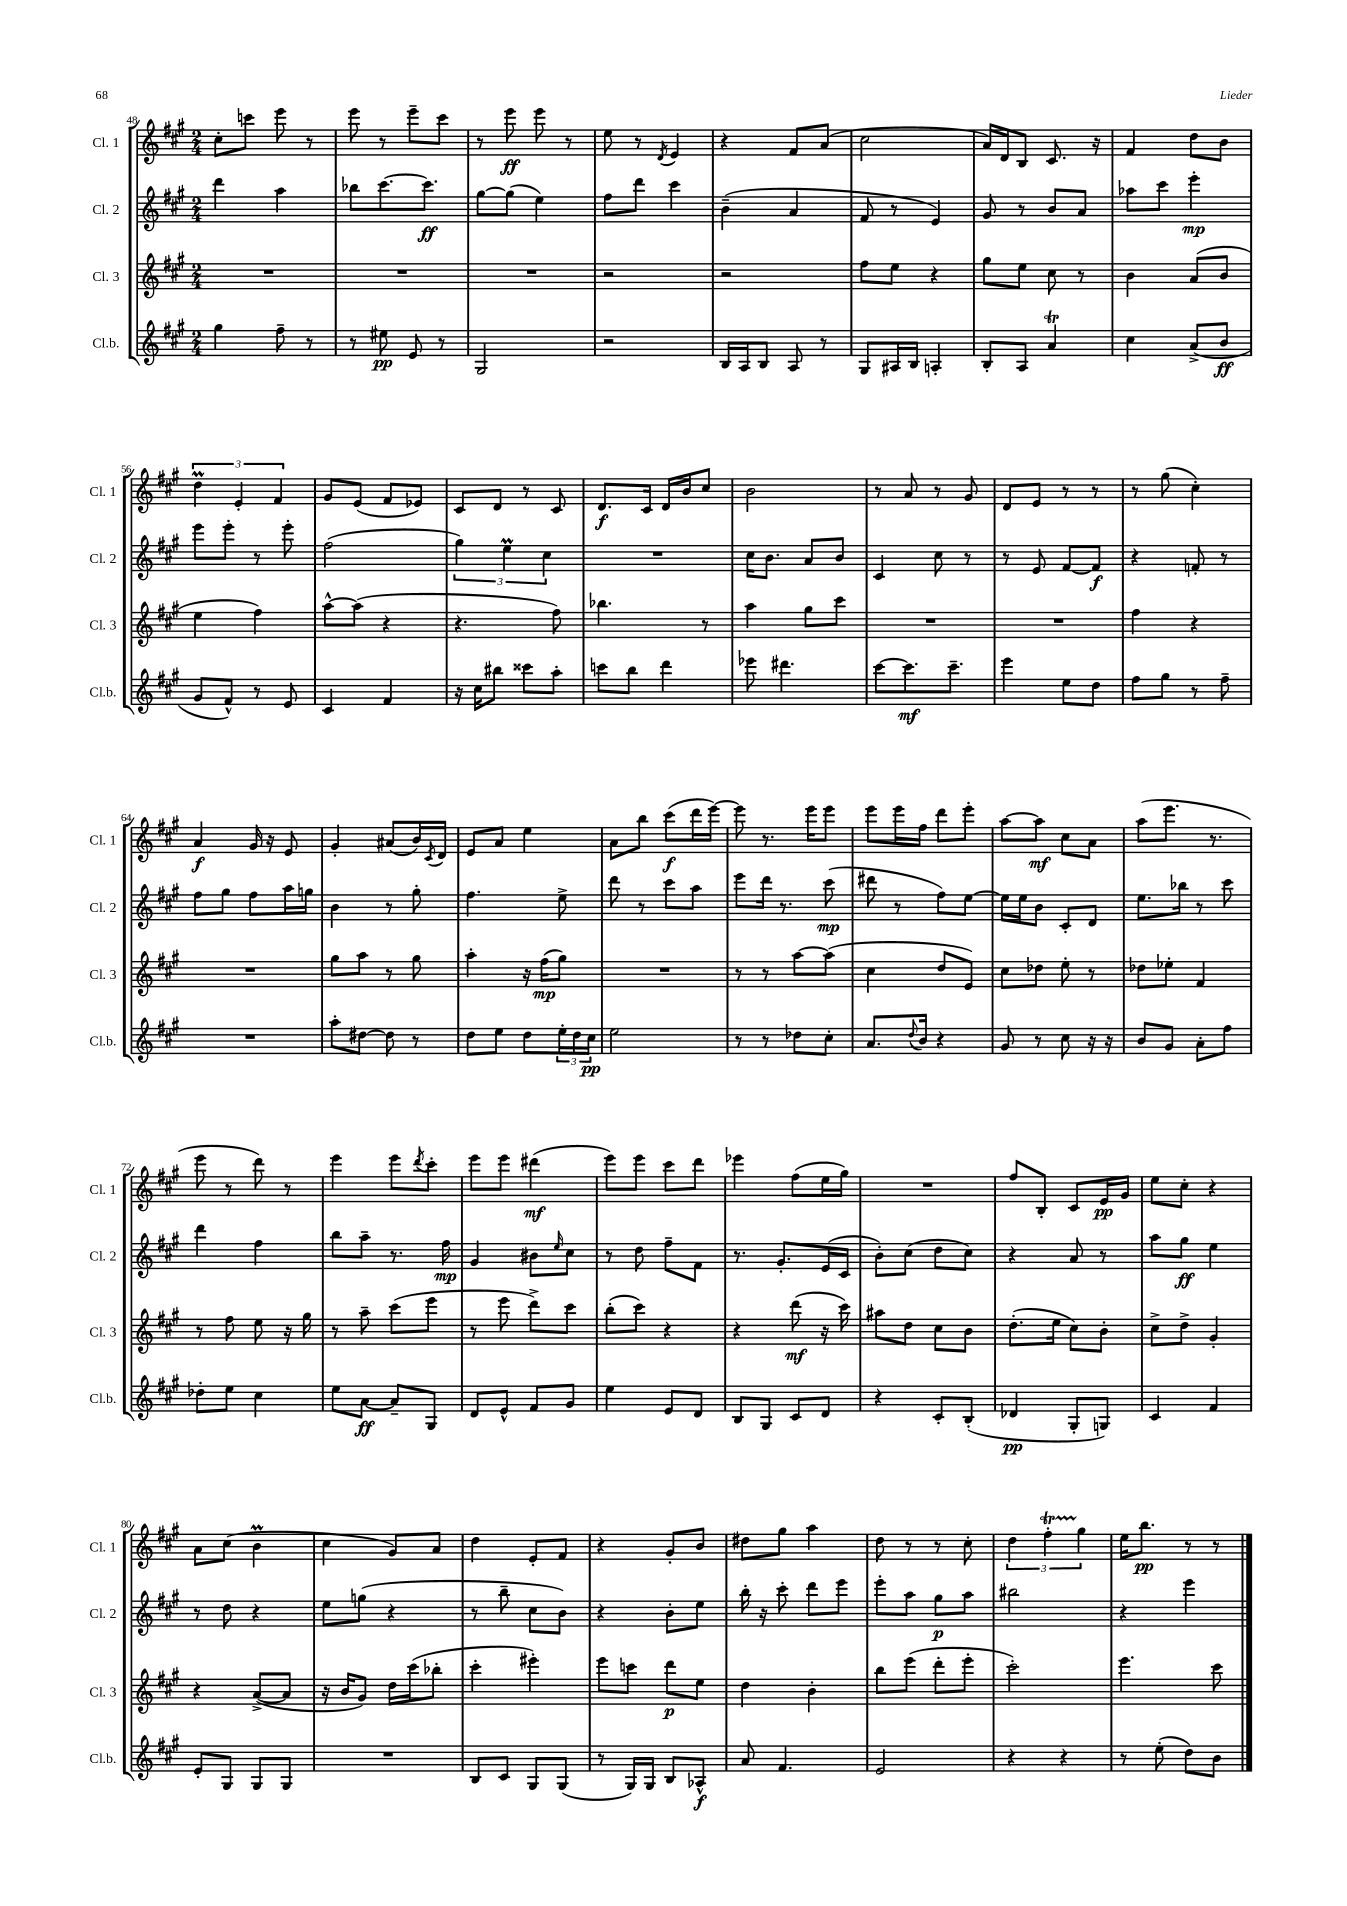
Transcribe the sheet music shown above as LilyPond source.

<<
\new StaffGroup <<
\new Staff = "s0" \with { instrumentName = "Cl. 1" shortInstrumentName = "Cl. 1" } {
    \clef treble \key a \major \numericTimeSignature \time 2/4
    cis''8-. c'''8 e'''8 r8 |
    e'''8 r8 e'''8-- cis'''8 |
    r8 e'''8\ff e'''8 r8 |
    e''8 r8 \acciaccatura { d'8 } e'4 |
    r4 fis'8 a'8( |
    cis''2 |
    a'16) d'16 b8 cis'8. r16 |
    fis'4 d''8 b'8 |
    \tuplet 3/2 { d''4\prall e'4-. fis'4 } |
    gis'8 e'8( fis'8 ees'8) |
    cis'8 d'8 r8 cis'8 |
    d'8.\f cis'16 d'16 b'16 cis''8 |
    b'2 |
    r8 a'8 r8 gis'8 |
    d'8 e'8 r8 r8 |
    r8 gis''8( cis''4-.) |
    a'4\f gis'16 r16 e'8 |
    gis'4-. ais'8( b'16) \acciaccatura { cis'8 } d'16 |
    e'8 a'8 e''4 |
    a'8 b''8 cis'''8\f( d'''16 e'''16~) |
    e'''8 r8. e'''16 e'''8 |
    e'''8 e'''16 fis''16 d'''8 e'''8-. |
    a''8~ a''8\mf cis''8 a'8 |
    a''8( e'''8. r8. |
    e'''8 r8 d'''8) r8 |
    e'''4 e'''8 \acciaccatura { d'''8 } cis'''8-. |
    e'''8 e'''8 dis'''4\mf( |
    e'''8) e'''8 cis'''8 d'''8 |
    ees'''4 fis''8( e''16 gis''16) |
    R2 |
    fis''8 b8-. cis'8 e'16\pp gis'16 |
    e''8 cis''8-. r4 |
    a'8 cis''8( b'4\prall |
    cis''4 gis'8) a'8 |
    d''4 e'8-. fis'8 |
    r4 gis'8-. b'8 |
    dis''8 gis''8 a''4 |
    d''8 r8 r8 cis''8-. |
    \tuplet 3/2 { d''4 fis''4-.\startTrillSpan gis''4\stopTrillSpan } |
    e''16 b''8.\pp r8 r8 \bar "|." |
}
\new Staff = "s1" \with { instrumentName = "Cl. 2" shortInstrumentName = "Cl. 2" } {
    \clef treble \key a \major \numericTimeSignature \time 2/4
    d'''4 a''4 |
    bes''8 cis'''8.~ cis'''8.\ff |
    gis''8~ gis''8( e''4) |
    fis''8 d'''8 cis'''4 |
    b'4--( a'4 |
    fis'8 r8 e'4) |
    gis'8 r8 b'8 a'8 |
    aes''8 cis'''8 e'''4-.\mp |
    e'''8 e'''8-. r8 e'''8-. |
    fis''2( |
    \tuplet 3/2 { gis''4) e''4\prall cis''4 } |
    R2 |
    cis''16 b'8. a'8 b'8 |
    cis'4 cis''8 r8 |
    r8 e'8 fis'8~ fis'8\f |
    r4 f'8-. r8 |
    fis''8 gis''8 fis''8 a''16 g''16 |
    b'4 r8 gis''8-. |
    fis''4. e''8-> |
    d'''8 r8 cis'''8 a''8 |
    e'''8 d'''16 r8. cis'''8\mp( |
    dis'''8 r8 fis''8) e''8~ |
    e''16 e''16 b'8 cis'8-. d'8 |
    e''8. bes''16 r8 cis'''8 |
    d'''4 fis''4 |
    b''8 a''8-- r8. fis''16\mp |
    gis'4 bis'8 \grace { e''16 } cis''8 |
    r8 d''8 fis''8-- fis'8 |
    r8. gis'8.-. e'16( cis'16 |
    b'8-.) cis''8( d''8 cis''8) |
    r4 a'8 r8 |
    a''8 gis''8\ff e''4 |
    r8 d''8 r4 |
    e''8 g''8( r4 |
    r8 b''8-- cis''8 b'8) |
    r4 b'8-. e''8 |
    b''16-. r16 cis'''8-. d'''8 e'''8 |
    e'''8-. a''8 gis''8\p a''8 |
    bis''2 |
    r4 e'''4 \bar "|." |
}
\new Staff = "s2" \with { instrumentName = "Cl. 3" shortInstrumentName = "Cl. 3" } {
    \clef treble \key a \major \numericTimeSignature \time 2/4
    R2 |
    R2 |
    R2 |
    r2 |
    r2 |
    fis''8 e''8 r4 |
    gis''8 e''8 cis''8 r8 |
    b'4 a'8( b'8 |
    e''4 fis''4) |
    a''8~-^ a''8( r4 |
    r4. fis''8) |
    bes''4. r8 |
    a''4 gis''8 cis'''8 |
    R2 |
    R2 |
    fis''4 r4 |
    R2 |
    gis''8 a''8 r8 gis''8 |
    a''4-. r16 fis''16\mp( gis''8) |
    R2 |
    r8 r8 a''8~ a''8( |
    cis''4 d''8 e'8) |
    cis''8 des''8 e''8-. r8 |
    des''8 ees''8-. fis'4 |
    r8 fis''8 e''8 r16 gis''16 |
    r8 a''8-- cis'''8( e'''8 |
    r8 e'''8 d'''8->) cis'''8 |
    b''8-.( cis'''8) r4 |
    r4 d'''8\mf( r16 cis'''16) |
    ais''8 d''8 cis''8 b'8 |
    d''8.-.( e''16 cis''8) b'8-. |
    cis''8-> d''8-> gis'4-. |
    r4 a'8~->( a'8 |
    r16 b'16 gis'8) d''16 cis'''16( bes''8-. |
    cis'''4-. eis'''4-.) |
    e'''8 c'''8 d'''8\p e''8 |
    d''4 b'4-. |
    b''8 e'''8( d'''8-. e'''8-. |
    cis'''2-.) |
    e'''4. cis'''8 \bar "|." |
}
\new Staff = "s3" \with { instrumentName = "Cl.b." shortInstrumentName = "Cl.b." } {
    \clef treble \key a \major \numericTimeSignature \time 2/4
    gis''4 fis''8-- r8 |
    r8 eis''8\pp e'8 r8 |
    gis2 |
    r2 |
    b16 a16 b8 a8 r8 |
    gis8 ais16 b16 a4-. |
    b8-. a8 a'4\trill |
    cis''4 a'8->( b'8\ff |
    gis'8 fis'8-^) r8 e'8 |
    cis'4 fis'4 |
    r16 cis''16 bis''8 cisis'''8 a''8-. |
    c'''8 b''8 d'''4 |
    ees'''8 dis'''4. |
    cis'''8~ cis'''8.\mf cis'''8.-- |
    e'''4 e''8 d''8 |
    fis''8 gis''8 r8 fis''8-- |
    R2 |
    a''8-. dis''8~ dis''8 r8 |
    d''8 e''8 d''8 \tuplet 3/2 { e''16-. d''16 cis''16\pp } |
    e''2 |
    r8 r8 des''8 cis''8-. |
    a'8. \appoggiatura { d''8 } b'16 r4 |
    gis'8 r8 cis''8 r16 r16 |
    b'8 gis'8 a'8-. fis''8 |
    des''8-. e''8 cis''4 |
    e''8 a'8~\ff a'8-- gis8 |
    d'8 e'8-^ fis'8 gis'8 |
    e''4 e'8 d'8 |
    b8 gis8 cis'8 d'8 |
    r4 cis'8-. b8-.( |
    des'4\pp gis8-. g8) |
    cis'4 fis'4 |
    e'8-. gis8 gis8 gis8 |
    R2 |
    b8 cis'8 gis8 gis8( |
    r8 gis16) gis16 b8 aes8-^\f |
    a'8 fis'4. |
    e'2 |
    r4 r4 |
    r8 e''8-.( d''8) b'8 \bar "|." |
}
>>
>>
\layout { \context { \Score currentBarNumber = #48 } }
